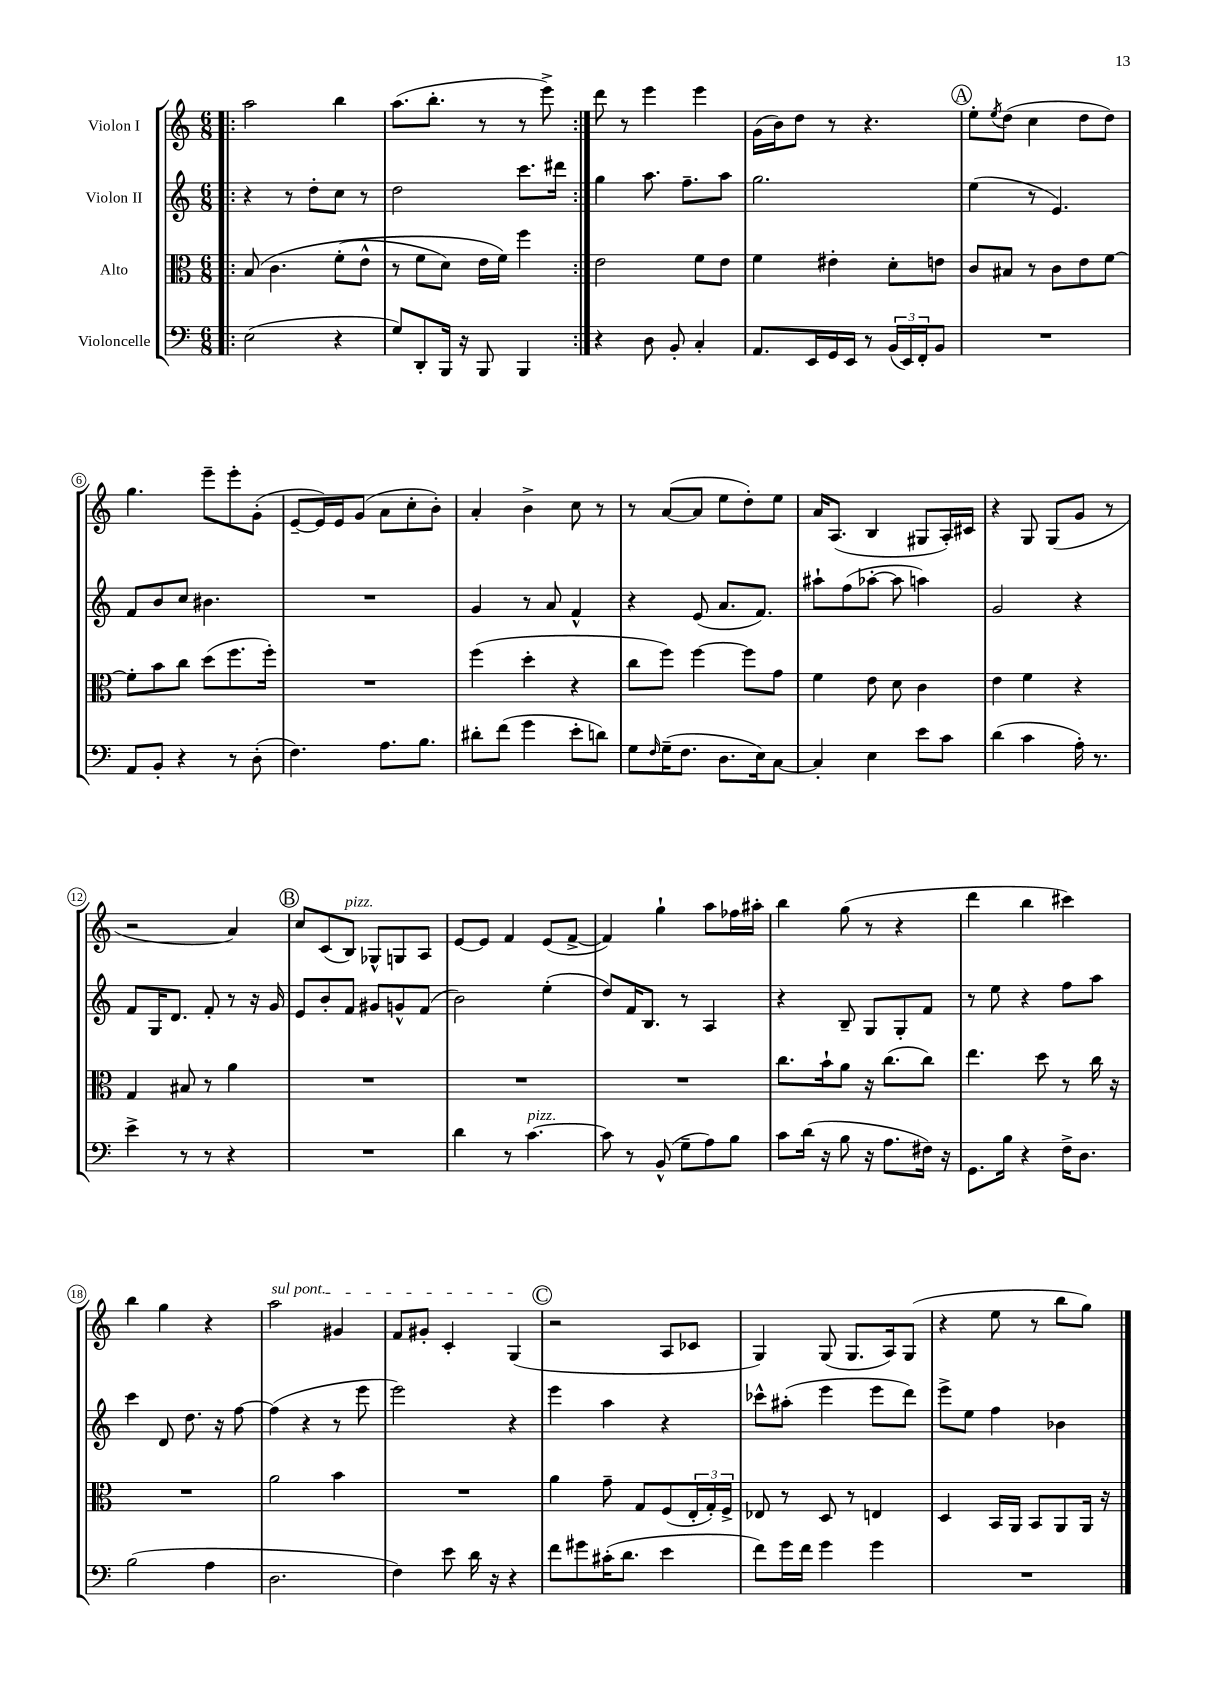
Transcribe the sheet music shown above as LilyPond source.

<<
\new StaffGroup <<
\new Staff = "s0" \with { instrumentName = "Violon I" } {
    \clef treble \key c \major \numericTimeSignature \time 6/8
    \repeat volta 2 { \bar ".|:" a''2 b''4 |
    a''8.( b''8.-. r8 r8 e'''8->) | }
    d'''8 r8 e'''4 e'''4 |
    g'16( b'16) d''8 r8 r4. |
    \mark \markup { \circle "A" } e''8-. \acciaccatura { e''8 } d''8( c''4 d''8 d''8) |
    g''4. e'''8-- e'''8-. g'8-.( |
    e'8~-- e'16) e'16 g'8( a'8 c''8-. b'8-.) |
    a'4-. b'4-> c''8 r8 |
    r8 a'8~( a'8 e''8 d''8-.) e''8 |
    a'16 a8.( b4 gis8 a16-.) cis'16 |
    r4 g8 g8( g'8 r8 |
    r2 a'4) |
    \mark \markup { \circle "B" } c''8 c'8( b8^\markup { \italic "pizz." }) ges8-^ g8 a8 |
    e'8~ e'8 f'4 e'8( f'8~-> |
    f'4) g''4-! a''8 fes''16 ais''16-. |
    b''4 g''8( r8 r4 |
    d'''4 b''4 cis'''4) |
    b''4 g''4 r4 |
    \once \override TextSpanner.bound-details.left.text = \markup { \italic "sul pont." } a''2\startTextSpan gis'4 |
    f'8 gis'8-. c'4-. g4\stopTextSpan( |
    \mark \markup { \circle "C" } r2 a8 ces'8 |
    g4) g8( g8. a16) g8( |
    r4 e''8 r8 b''8 g''8) \bar "|." |
}
\new Staff = "s1" \with { instrumentName = "Violon II" } {
    \clef treble \key c \major \numericTimeSignature \time 6/8
    \repeat volta 2 { \bar ".|:" r4 r8 d''8-. c''8 r8 |
    d''2 c'''8. dis'''16 | }
    g''4 a''8. f''8.-- a''8 |
    g''2. |
    \mark \markup { \circle "A" } e''4( r8 e'4.) |
    f'8 b'8 c''8 bis'4. |
    R2. |
    g'4 r8 a'8 f'4-^ |
    r4 e'8( a'8. f'8.) |
    ais''8-! f''8( aes''8~-. aes''8 a''4) |
    g'2 r4 |
    f'8 g16 d'8. f'8-. r8 r16 g'16 |
    \mark \markup { \circle "B" } e'8 b'8-. f'8 gis'8 g'8-^ f'8( |
    b'2) e''4-.( |
    d''8) f'16 b8. r8 a4 |
    r4 b8-- g8 g8-. f'8 |
    r8 e''8 r4 f''8 a''8 |
    c'''4 d'8 d''8. r16 f''8~ |
    f''4( r4 r8 e'''8 |
    e'''2) r4 |
    \mark \markup { \circle "C" } e'''4 a''4 r4 |
    ces'''8-^ ais''8-.( e'''4 e'''8 d'''8) |
    e'''8-> e''8 f''4 bes'4 \bar "|." |
}
\new Staff = "s2" \with { instrumentName = "Alto" } {
    \clef alto \key c \major \numericTimeSignature \time 6/8
    \repeat volta 2 { \bar ".|:" b8\( c'4. f'8-.( e'8-^ |
    r8 f'8 d'8) e'16 f'16\) f''4 | }
    e'2 f'8 e'8 |
    f'4 eis'4-. d'8-. e'8 |
    \mark \markup { \circle "A" } c'8 bis8 r8 c'8 e'8 f'8~ |
    f'8-. b'8 c''8 d''8( f''8. f''16-.) |
    R2. |
    f''4( d''4-. r4 |
    c''8 f''8) f''4~ f''8 g'8 |
    f'4 e'8 d'8 c'4 |
    e'4 f'4 r4 |
    g4 bis8 r8 a'4 |
    \mark \markup { \circle "B" } R2. |
    R2. |
    R2. |
    c''8. b'16-! a'8 r16 c''8.( c''8) |
    e''4. d''8 r8 c''16 r16 |
    R2. |
    a'2 b'4 |
    R2. |
    \mark \markup { \circle "C" } a'4 g'8-- g8 f8( \tuplet 3/2 { e16-. g16-.) f16-> } |
    ees8 r8 d8 r8 e4 |
    d4 b,16 a,16 b,8 a,8 a,16 r16 \bar "|." |
}
\new Staff = "s3" \with { instrumentName = "Violoncelle" } {
    \clef bass \key c \major \numericTimeSignature \time 6/8
    \repeat volta 2 { \bar ".|:" e2( r4 |
    g8) d,8-. b,,16 r16 b,,8 b,,4 | }
    r4 d8 b,8-. c4-. |
    a,8. e,16 g,16 e,16 r8 \tuplet 3/2 { b,16( e,16) f,16-. } b,8 |
    \mark \markup { \circle "A" } R2. |
    a,8 b,8-. r4 r8 d8-.( |
    f4.) a8. b8. |
    dis'8-. f'8( g'4 e'8-. d'8) |
    g8 \grace { f16 } g16--( f8. d8. e16) c8~ |
    c4-. e4 e'8 c'8 |
    d'4( c'4 a16-.) r8. |
    e'4-> r8 r8 r4 |
    \mark \markup { \circle "B" } R2. |
    d'4 r8 c'4.~^\markup { \italic "pizz." } |
    c'8 r8 b,8-^( g8-- a8) b8 |
    c'8 d'16( r16 b8 r16 a8. fis16) r16 |
    g,8. b16 r4 f16-> d8. |
    b2( a4 |
    d2. |
    f4) e'8 d'16 r16 r4 |
    \mark \markup { \circle "C" } f'8 gis'8 cis'16-.( d'8. e'4 |
    f'8) g'16 f'16 g'4 g'4 |
    R2. \bar "|." |
}
>>
>>
\layout { \context { \Score \override BarNumber.stencil = #(make-stencil-circler 0.1 0.3 ly:text-interface::print) } }
